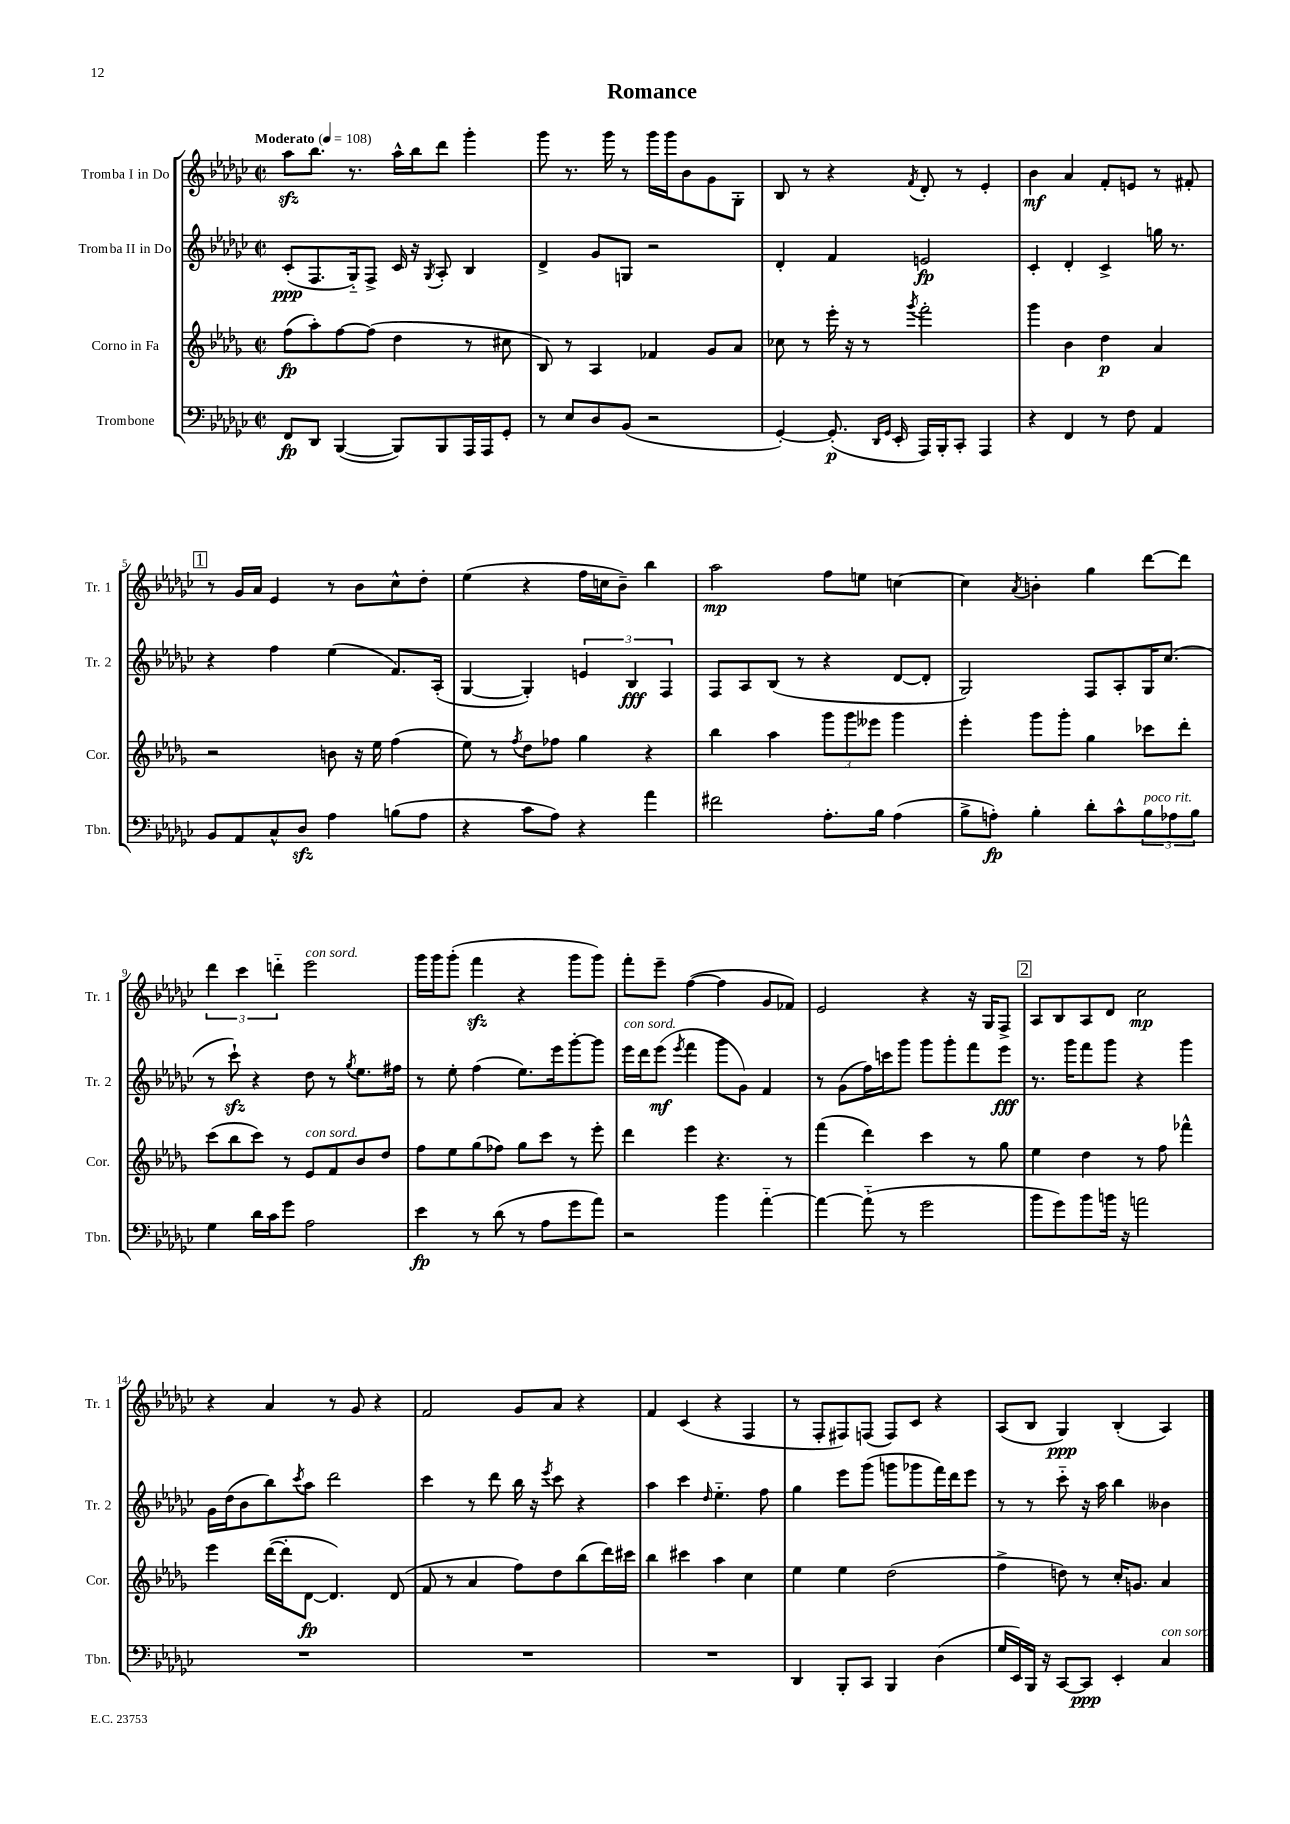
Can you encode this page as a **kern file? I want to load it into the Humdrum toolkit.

**kern	**kern	**kern	**kern
*staff4	*staff3	*staff2	*staff1
*clefF4	*clefG2	*clefG2	*clefG2
*k[b-e-a-d-g-c-]	*k[b-e-a-d-g-]	*k[b-e-a-d-g-c-]	*k[b-e-a-d-g-c-]
*M2/2	*M2/2	*M2/2	*M2/2
*met(c|)	*met(c|)	*met(c|)	*met(c|)
*MM108	*MM108	*MM108	*MM108
8FF	(8ff	(8c-'	8aa-
8DD-	8aa-')	8.F	8.bb-
([4BBB-	[8ff	.	.
.	.	16G-'~)	8.r
.	(8ff]	8F^	.
8BBB-])	4dd-	16c-	16aa-^^
.	.	16r	16bb-
.	.	8qG-	.
8BBB-	.	8A-'	8ddd-
16AAA-	8r	4B-	4ggg-'
16AAA-	.	.	.
8GG-'	8cc#	.	.
=	=	=	=
8r	8B-)	4d-^	8ggg-
8E-	8r	.	8.r
8D-	4A-	8g-	.
.	.	.	16ggg-
(8BB-	.	8G	8r
2r	4f-	2r	16ggg-
.	.	.	16ggg-
.	.	.	8b-
.	8g-	.	8g-
.	8a-	.	8G-'
=	=	=	=
[4GG-')	8cc-	4d-'	8B-
.	8r	.	8r
(8.GG-']	16eee-'	4f	4r
.	16r	.	.
.	8r	.	.
16qqDD-	.	.	.
16qqGG-	.	.	.
16EE-'	.	.	.
.	8qggg-	.	8qf
16AAA-)	2fff'	2e	8d-'
16BBB-'	.	.	.
8CC-'	.	.	8r
4AAA-	.	.	4e-'
=	=	=	=
4r	4ggg-	4c-'	4b-
4FF	4b-	4d-'	4a-
8r	4dd-	4c-^	8f'
8F	.	.	8e
4AA-	4a-	16gg	8r
.	.	8.r	.
.	.	.	8f#'
=	=	=	=
8BB-	2r	4r	8r
8AA-	.	.	16g-
.	.	.	16a-
8C-^^	.	4ff	4e-
8D-	.	.	.
4A-	8b	(4ee-	8r
.	16r	.	8b-
.	16ee-	.	.
(8B	(4ff	8.f)	8cc-^^
8A-	.	.	8dd-'
.	.	(16A-'	.
=	=	=	=
4r	8ee-)	[4G-	(4ee-
.	8r	.	.
.	8qff	.	.
8c-	8dd-	4G-'])	4r
8A-)	8ff-	.	.
4r	4gg-	6e	16ff
.	.	.	16cc
.	.	.	8b-~)
.	.	6B-	.
4a-	4r	.	4bb-
.	.	6F	.
=	=	=	=
2f#	4bb-	8F	2aa-
.	.	8A-	.
.	4aa-	(8B-	.
.	.	8r	.
8.A-'	12ggg-	4r	8ff
.	12ggg-	.	.
.	.	.	8ee
.	12eee--	.	.
16B-	.	.	.
(4A-	4ggg-	[8d-	[4cc
.	.	8d-']	.
=	=	=	=
8B-^	4eee-'	2G-)	4cc]
8A')	.	.	.
.	.	.	8qa-
4B-'	8ggg-	.	4b'
.	8ggg-'	.	.
8d-'	4gg-	8F	4gg-
8c-^^	.	8A-'	.
12B-	8ccc-	16G-	[8ddd-
.	.	(8.cc-	.
12A-	.	.	.
.	8ddd-'	.	8ddd-]
12B-	.	.	.
=	=	=	=
4G-	(8ccc	8r	6ddd-
.	8bb-	8ccc-`)	.
.	.	.	6ccc-
16d-	8ccc)	4r	.
16c-	.	.	.
.	.	.	6ddd'~
8g-	8r	.	.
2A-	8e-	8dd-	2eee-
.	8f	8r	.
.	.	8qgg-	.
.	8b-	8.ee-	.
.	8dd-	.	.
.	.	16ff#	.
=	=	=	=
4e-	8ff	8r	16ggg-
.	.	.	16ggg-
.	8ee-	8ee-'	(8ggg-'
8r	(8gg-	(4ff	4fff
(8d-	8ff-)	.	.
8r	8gg-	8.ee-)	4r
8A-	8ccc	.	.
.	.	16eee-	.
8g-	8r	[8ggg-'	8ggg-
8a-)	8eee-'	8ggg-]	8ggg-)
=	=	=	=
2r	4ddd-	16eee-	8fff'
.	.	16ddd-	.
.	.	(8eee-	8eee-~
.	.	8qeee-	.
.	4eee-	4fff	([4ff
4b-	4.r	8ggg-	4ff]
.	.	8g-)	.
[4a-'~	.	4f	8g-
.	8r	.	8f-)
=	=	=	=
4a-_	(4fff	8r	2e-
.	.	(8g-	.
(8a-'~]	4ddd-)	16ff)	.
.	.	16ccc	.
8r	.	8ggg-	.
2g-	4ccc	8ggg-	4r
.	.	8ggg-'	.
.	8r	8fff	16r
.	.	.	16G-
.	8gg-	8eee-	8F^
=	=	=	=
8b-	4ee-	8.r	8A-
8g-)	.	.	8B-
.	.	16ggg-	.
8b-	4dd-	8fff	8A-
16b	.	8ggg-	8d-
16r	.	.	.
2a	8r	4r	2cc-
.	8ff	.	.
.	4fff-^^	4ggg-	.
=	=	=	=
1r	4eee-	16g-	4r
.	.	(16dd-	.
.	.	8b-	.
.	([16ddd-	8bb-)	4a-
.	16ddd-']	.	.
.	.	8qccc-	.
.	[8d-	8aa-	.
.	4.d-])	2ddd-	8r
.	.	.	8g-
.	.	.	4r
.	(8d-	.	.
=	=	=	=
1r	8f	4ccc-	2f
.	8r	.	.
.	4a-	8r	.
.	.	8ddd-	.
.	8ff)	16bb-	8g-
.	.	16r	.
.	.	8qeee-	.
.	8dd-	8ccc-	8a-
.	(8bb-	4r	4r
.	16ddd-)	.	.
.	16ccc#	.	.
=	=	=	=
1r	4bb-	4aa-	4f
.	4ccc#	4ccc-	(4c-
.	.	16qqdd-	.
.	4aa-	4.ee-'~	4r
.	4cc	.	4F
.	.	8ff	.
=	=	=	=
4DD-	4ee-	4gg-	8r
.	.	.	8F'
8BBB-'	4ee-	8eee-	8F#)
8CC-	.	(8ggg-	(8F
4BBB-	(2dd-	8ggg	8F)
.	.	8ggg-	8c-
(4D-	.	16fff)	4r
.	.	16ddd-	.
.	.	8eee-	.
=	=	=	=
16G-	4ff^	8r	(8A-
16EE-)	.	.	.
16BBB-	.	8r	8B-
16r	.	.	.
[8CC-	8dd)	8ccc-'~	4G-)
8CC-]	8r	16r	.
.	.	16aa-	.
4EE-'	16cc'	4bb-	(4B-'
.	8.g	.	.
4C-	4a-	4b--	4A-)
==	==	==	==
*-	*-	*-	*-
